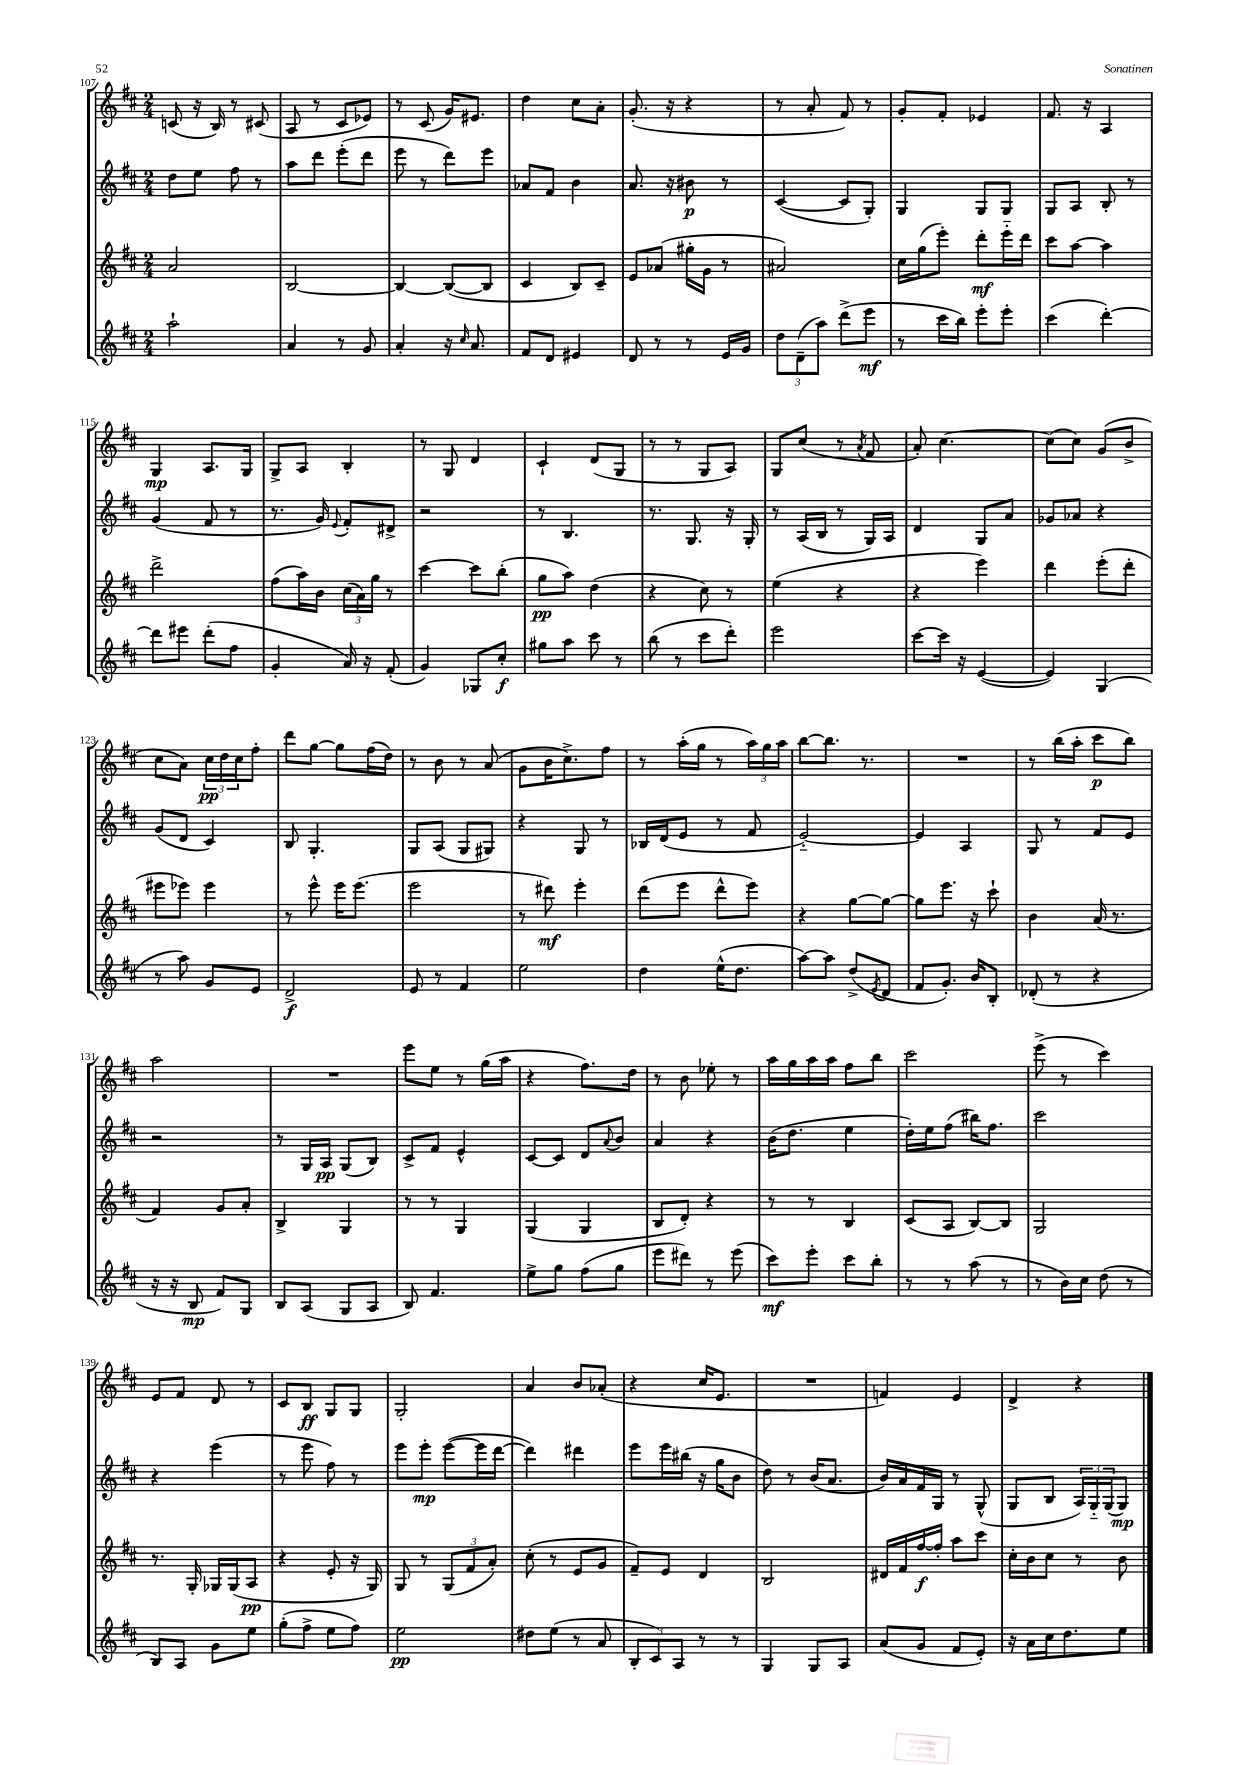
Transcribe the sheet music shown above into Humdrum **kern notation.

**kern	**dynam	**kern	**dynam	**kern	**dynam	**kern	**dynam
*part4	*part4	*part3	*part3	*part2	*part2	*part1	*part1
*staff4	*staff4	*staff3	*staff3	*staff2	*staff2	*staff1	*staff1
*clefG2	*	*clefG2	*	*clefG2	*	*clefG2	*
*k[f#c#]	*	*k[f#c#]	*	*k[f#c#]	*	*k[f#c#]	*
*M2/4	*	*M2/4	*	*M2/4	*	*M2/4	*
=107	=107	=107	=107	=107	=107	=107	=107
2aa`\	.	2a/	.	8dd\L	.	(8cn/	.
.	.	.	.	8ee\J	.	16r	.
.	.	.	.	.	.	16B/)	.
.	.	.	.	8ff#\	.	8r	.
.	.	.	.	8r	.	(8c#X/	.
=108	=108	=108	=108	=108	=108	=108	=108
4a/	.	[2B/	.	8aa\L	.	8A/	.
.	.	.	.	8ddd\J	.	8r	.
8r	.	.	.	(8eee'\L	.	8c#/L	.
8g/	.	.	.	8ddd\J	.	8e-X/J)	.
=109	=109	=109	=109	=109	=109	=109	=109
4a'/	.	4B/_	.	8eee\	.	8r	.
.	.	.	.	8r	.	(8c#/	.
16r	.	(8B/L_	.	8ddd\L)	.	16g/KL)	.
16qqcc#/	.	.	.	.	.	.	.
8.a/	.	.	.	.	.	8.e#X/J	.
.	.	8B/J]	.	8eee\J	.	.	.
=110	=110	=110	=110	=110	=110	=110	=110
8f#/L	.	4c#/	.	8a-X/L	.	4dd\	.
8d/J	.	.	.	8f#/J	.	.	.
4e#X/	.	8B/L)	.	4b\	.	8cc#\L	.
.	.	8c#~/J	.	.	.	8a'\J	.
=111	=111	=111	=111	=111	=111	=111	=111
8d/	.	8e/L	.	8.a/	.	(8.g'/	.
8r	.	(8a-X/J	.	.	.	.	.
.	.	.	.	16r	.	16r	.
8r	.	16gg#X'\LL	.	8b#X\	p	4r	.
.	.	16g\JJ	.	.	.	.	.
16e/LL	.	8r	.	8r	.	.	.
16g/JJ	.	.	.	.	.	.	.
=112	=112	=112	=112	=112	=112	=112	=112
12dd\L	.	2a#X/)	.	([4c#/	.	8r	.
(12d~\	.	.	.	.	.	.	.
.	.	.	.	.	.	8a'/	.
12aa\J)	.	.	.	.	.	.	.
(8ddd^\L	.	.	.	8c#/L]	.	8f#/)	.
8eee\J	mf	.	.	8G'/J)	.	8r	.
=113	=113	=113	=113	=113	=113	=113	=113
8r	.	16cc#\LL	.	4G/	.	8g'/L	.
.	.	(16gg\J	.	.	.	.	.
16ccc#\LL	.	8eee'\J)	.	.	.	8f#'/J	.
16bb\JJ)	.	.	.	.	.	.	.
8eee'\L	.	8ddd'\L	mf	8G/L	.	4e-X/	.
8eee'\J	.	16eee\L	.	8G/J	.	.	.
.	.	16ddd\JJ	.	.	.	.	.
=114	=114	=114	=114	=114	=114	=114	=114
(4ccc#\	.	8ccc#\L	.	8G/L	.	8.f#/	.
.	.	[8aa\J	.	8A/J	.	.	.
.	.	.	.	.	.	16r	.
[4ddd'\)	.	4aa\]	.	8B'/	.	4A/	.
.	.	.	.	8r	.	.	.
!!LO:LB:g=z
=115	=115	=115	=115	=115	=115	=115	=115
8ddd\L]	.	2ddd^\	.	(4g/	.	4G/	mp
8eee#X\J	.	.	.	.	.	.	.
(8ddd'\L	.	.	.	8f#/	.	8.A/L	.
8ff#\J	.	.	.	8r	.	.	.
.	.	.	.	.	.	16G/Jk	.
=116	=116	=116	=116	=116	=116	=116	=116
4g'/	.	(8ff#\L	.	8.r	.	8G^/L	.
.	.	16aa\L)	.	.	.	8A/J	.
.	.	16b\JJ	.	16g/)	.	.	.
.	.	.	.	8qqe/	.	.	.
16a/)	.	(24cc#\LL	.	8f#'/L	.	4B'/	.
.	.	24a\)	.	.	.	.	.
16r	.	.	.	.	.	.	.
.	.	24gg\JJ	.	.	.	.	.
(8f#'/	.	8r	.	8d#X^/J	.	.	.
=117	=117	=117	=117	=117	=117	=117	=117
4g/)	.	[4ccc#\	.	2r	.	8r	.
.	.	.	.	.	.	8G/	.
8G-X/L	.	8ccc#\L]	.	.	.	4d/	.
8cc#'/J	f	(8bb'\J	.	.	.	.	.
=118	=118	=118	=118	=118	=118	=118	=118
8gg#X\L	.	8gg\L	pp	8r	.	4c#`/	.
8aa\J	.	8aa\J)	.	4.B/	.	.	.
8ccc#\	.	(4dd\	.	.	.	(8d/L	.
8r	.	.	.	.	.	8G/J	.
=119	=119	=119	=119	=119	=119	=119	=119
(8bb\	.	4r	.	8.r	.	8r	.
8r	.	.	.	.	.	8r	.
.	.	.	.	8.G/	.	.	.
8ccc#\L	.	8cc#\)	.	.	.	8G/L	.
8ddd'\J)	.	8r	.	16r	.	8A/J)	.
.	.	.	.	16G'/	.	.	.
=120	=120	=120	=120	=120	=120	=120	=120
2eee\	.	(4ee\	.	8r	.	8G/L	.
.	.	.	.	(16A/LL	.	(8cc#/J	.
.	.	.	.	16B/JJ	.	.	.
.	.	4r	.	8r	.	8r	.
.	.	.	.	.	.	8qa/	.
.	.	.	.	16G/LL)	.	8f#/	.
.	.	.	.	16A/JJ	.	.	.
=121	=121	=121	=121	=121	=121	=121	=121
[8ccc#\L	.	4r	.	4d/	.	8a'/)	.
16ccc#\Jk]	.	.	.	.	.	[4.cc#\	.
16r	.	.	.	.	.	.	.
([4e/	.	4eee\)	.	8G/L	.	.	.
.	.	.	.	8a/J	.	.	.
=122	=122	=122	=122	=122	=122	=122	=122
4e/])	.	4ddd\	.	8g-X/L	.	(8cc#\L]	.
.	.	.	.	8a-X/J	.	8cc#\J)	.
(4G/	.	(8eee'\L	.	4r	.	(8g/L	.
.	.	8ddd'\J	.	.	.	8b^/J	.
!!LO:LB:g=z
=123	=123	=123	=123	=123	=123	=123	=123
8r	.	8eee#X\L	.	(8g/L	.	8cc#\L	.
8aa\)	.	8eee-X\J)	.	8d/J	.	8a\J)	.
8g/L	.	4eee-\	.	4c#/)	.	24cc#\LL	pp
.	.	.	.	.	.	24dd\	.
.	.	.	.	.	.	24cc#\J	.
8e/J	.	.	.	.	.	8ff#'\J	.
=124	=124	=124	=124	=124	=124	=124	=124
2d^/	f	8r	.	8B/	.	8ddd\L	.
.	.	8eee^^\	.	4.G'/	.	[8gg\J	.
.	.	16eee\KL	.	.	.	8gg\L]	.
.	.	(8.eee\J	.	.	.	.	.
.	.	.	.	.	.	(16ff#\L	.
.	.	.	.	.	.	16dd\JJ)	.
=125	=125	=125	=125	=125	=125	=125	=125
8e/	.	2eee\	.	8G/L	.	8r	.
8r	.	.	.	(8A/J	.	8b\	.
4f#/	.	.	.	8G/L	.	8r	.
.	.	.	.	8G#X/J)	.	(8a/	.
=126	=126	=126	=126	=126	=126	=126	=126
2ee\	.	8r	.	4r	.	8g\L	.
.	.	8ddd#X\)	mf	.	.	16b\K	.
.	.	.	.	.	.	8.cc#^\)	.
.	.	4eee'\	.	8G/	.	.	.
.	.	.	.	8r	.	8ff#\J	.
=127	=127	=127	=127	=127	=127	=127	=127
4dd\	.	(8ddd\L	.	16B-X/LL	.	8r	.
.	.	.	.	(16d/J	.	.	.
.	.	8eee\J	.	8e/J	.	(16aa'\LL	.
.	.	.	.	.	.	16gg\JJ	.
(16ee^^\KL	.	8ddd^^\L	.	8r	.	8r	.
8.dd\J	.	.	.	.	.	.	.
.	.	8eee\J)	.	8f#/	.	24aa\LL)	.
.	.	.	.	.	.	24gg\	.
.	.	.	.	.	.	24aa\JJ	.
=128	=128	=128	=128	=128	=128	=128	=128
[8aa\L)	.	4r	.	[2e/)	.	[8bb\L	.
8aa\J]	.	.	.	.	.	8.bb\J]	.
(8dd^/L	.	[8gg\L	.	.	.	.	.
.	.	.	.	.	.	8.r	.
8qe/	.	.	.	.	.	.	.
8d/J	.	8gg\J_	.	.	.	.	.
=129	=129	=129	=129	=129	=129	=129	=129
8f#/L	.	8gg\L]	.	4e/]	.	2r	.
8.g'/J)	.	8.eee\J	.	.	.	.	.
.	.	.	.	4A/	.	.	.
16b/KL	.	16r	.	.	.	.	.
8B'/J	.	8ccc#`\	.	.	.	.	.
=130	=130	=130	=130	=130	=130	=130	=130
(8d-X'/	.	4b\	.	8G/	.	8r	.
8r	.	.	.	8r	.	(16bb\LL	.
.	.	.	.	.	.	16aa'\JJ	.
4r	.	(16a/	.	8f#/L	.	8ccc#\L	p
.	.	8.r	.	.	.	.	.
.	.	.	.	8e/J	.	8bb\J)	.
!!LO:LB:g=z
=131	=131	=131	=131	=131	=131	=131	=131
16r	.	4f#/)	.	2r	.	2aa\	.
16r	.	.	.	.	.	.	.
8B/	mp	.	.	.	.	.	.
8f#/L)	.	8g/L	.	.	.	.	.
8G/J	.	8a'/J	.	.	.	.	.
=132	=132	=132	=132	=132	=132	=132	=132
8B/L	.	4B^/	.	8r	.	2r	.
(8A/J	.	.	.	16G/LL	.	.	.
.	.	.	.	16A/JJ	pp	.	.
8G/L	.	4G/	.	(8G/L	.	.	.
8A/J	.	.	.	8B/J)	.	.	.
=133	=133	=133	=133	=133	=133	=133	=133
8B/)	.	8r	.	8c#^/L	.	8eee\L	.
4.f#/	.	8r	.	8f#/J	.	8ee\J	.
.	.	4G/	.	4e^^/	.	8r	.
.	.	.	.	.	.	(16gg\LL	.
.	.	.	.	.	.	16aa\JJ	.
=134	=134	=134	=134	=134	=134	=134	=134
8ee^\L	.	(4G/	.	[8c#/L	.	4r	.
8gg\J	.	.	.	8c#/J]	.	.	.
(8ff#\L	.	4G/	.	8d/L	.	8.ff#\L)	.
.	.	.	.	8qqa/	.	.	.
8gg\J	.	.	.	8b/J	.	.	.
.	.	.	.	.	.	16dd\Jk	.
=135	=135	=135	=135	=135	=135	=135	=135
8eee\L	.	8B/L	.	4a/	.	8r	.
8ddd#X\J)	.	8d'/J)	.	.	.	8b\	.
8r	.	4r	.	4r	.	8ee-X'\	.
(8eee\	.	.	.	.	.	8r	.
=136	=136	=136	=136	=136	=136	=136	=136
8ccc#\L)	mf	8r	.	(16b\KL	.	16aa\LL	.
.	.	.	.	8.dd\J	.	16gg\	.
8eee'\J	.	8r	.	.	.	16aa\	.
.	.	.	.	.	.	16aa\JJ	.
8ccc#\L	.	4B/	.	4ee\	.	8ff#\L	.
8bb'\J	.	.	.	.	.	8bb\J	.
=137	=137	=137	=137	=137	=137	=137	=137
8r	.	(8c#/L	.	16dd'\LL)	.	2ccc#\	.
.	.	.	.	16ee\J	.	.	.
8r	.	8A/J	.	(8ff#\J	.	.	.
(8aa\	.	[8B/L)	.	16bb#X\KL)	.	.	.
.	.	.	.	8.ff#\J	.	.	.
8r	.	8B/J]	.	.	.	.	.
=138	=138	=138	=138	=138	=138	=138	=138
8r	.	2G/	.	2ccc#\	.	(8eee^\	.
16b\LL)	.	.	.	.	.	8r	.
16cc#\JJ	.	.	.	.	.	.	.
(8dd\	.	.	.	.	.	4ccc#\)	.
8r	.	.	.	.	.	.	.
!!LO:LB:g=z
=139	=139	=139	=139	=139	=139	=139	=139
8B/L)	.	8.r	.	4r	.	8e/L	.
8A/J	.	.	.	.	.	8f#/J	.
.	.	16G'/	.	.	.	.	.
8g\L	.	16G-X/LL	.	(4eee\	.	8d/	.
.	.	(16G-/J	.	.	.	.	.
8ee\J	.	8A/J	pp	.	.	8r	.
=140	=140	=140	=140	=140	=140	=140	=140
(8gg'\L	.	4r	.	8r	.	8c#/L	.
8ff#^\J	.	.	.	8eee\	.	8B/J	ff
8ee\L	.	8e'/	.	8ff#\)	.	8G/L	.
8ff#\J)	.	16r	.	8r	.	8G/J	.
.	.	16G/)	.	.	.	.	.
=141	=141	=141	=141	=141	=141	=141	=141
2ee\	pp	8G/	.	8eee\L	.	2G'/	.
.	.	8r	.	8eee'\J	mp	.	.
.	.	(12G/L	.	([8eee\L	.	.	.
.	.	12f#/	.	.	.	.	.
.	.	.	.	16eee\L]	.	.	.
.	.	12a'/J)	.	.	.	.	.
.	.	.	.	[16ddd\JJ	.	.	.
=142	=142	=142	=142	=142	=142	=142	=142
8dd#X\L	.	(8cc#'\	.	4ddd\])	.	4a/	.
(8ee\J	.	8r	.	.	.	.	.
8r	.	8e/L	.	4ddd#X\	.	8b/L	.
8a/	.	8g/J	.	.	.	(8a-X'/J	.
=143	=143	=143	=143	=143	=143	=143	=143
12B'/L	.	8f#~/L)	.	8eee\L	.	4r	.
12c#/)	.	.	.	.	.	.	.
.	.	8e/J	.	16eee\L	.	.	.
12A/J	.	.	.	.	.	.	.
.	.	.	.	(16bb#X\JJ	.	.	.
8r	.	4d/	.	16r	.	16cc#/KL	.
.	.	.	.	16gg\KL	.	8.e/J	.
8r	.	.	.	8b\J	.	.	.
=144	=144	=144	=144	=144	=144	=144	=144
4G/	.	2B/	.	8dd\)	.	2r	.
.	.	.	.	8r	.	.	.
8G/L	.	.	.	(16b/KL	.	.	.
.	.	.	.	8.a/J	.	.	.
8A/J	.	.	.	.	.	.	.
=145	=145	=145	=145	=145	=145	=145	=145
(8a/L	.	16d#X/LL	.	16b/LL)	.	4fn/)	.
.	.	16f#/	.	16a/	.	.	.
8g/J	.	[16ff#/	f	16f#/	.	.	.
.	.	16ff#'/JJ]	.	16G/JJ	.	.	.
8f#/L	.	8aa\L	.	8r	.	4e/	.
8e'/J)	.	8ccc#\J	.	(8G^^/	.	.	.
=146	=146	=146	=146	=146	=146	=146	=146
16r	.	16cc#'\LL	.	8G/L	.	4d^/	.
16a\LL	.	16b\J	.	.	.	.	.
16cc#\J	.	8cc#\J	.	8B/J	.	.	.
8.dd\	.	.	.	.	.	.	.
.	.	8r	.	24A/LL)	.	4r	.
.	.	.	.	24G/	.	.	.
.	.	.	.	(24G/J	.	.	.
8ee\J	.	8b\	.	8G/J)	mp	.	.
==	==	==	==	==	==	==	==
*-	*-	*-	*-	*-	*-	*-	*-
